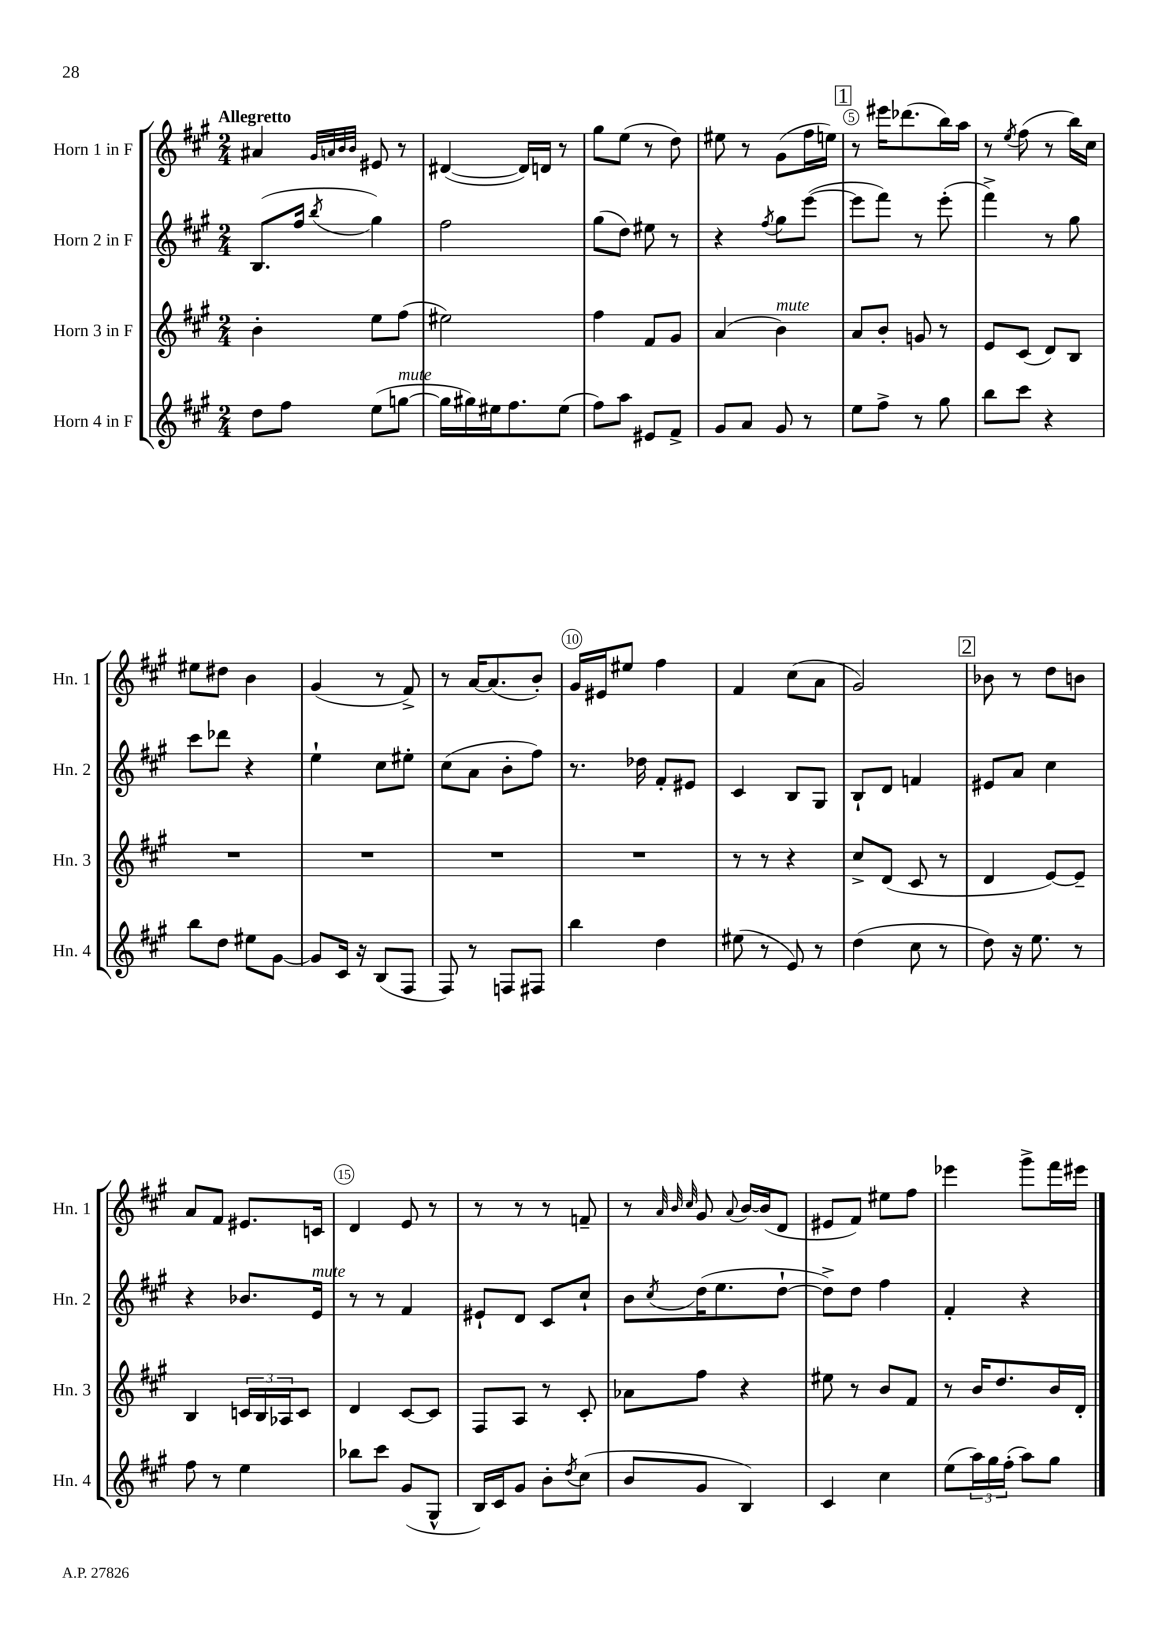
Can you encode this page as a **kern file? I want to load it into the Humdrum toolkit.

**kern	**kern	**kern	**kern
*staff4	*staff3	*staff2	*staff1
*clefG2	*clefG2	*clefG2	*clefG2
*k[f#c#g#]	*k[f#c#g#]	*k[f#c#g#]	*k[f#c#g#]
*M2/4	*M2/4	*M2/4	*M2/4
8dd	4b'	(8.B	4a#
8ff#	.	.	.
.	.	16ff#	.
.	.	.	32qqg#
.	.	.	32qqa
.	.	.	32qqb
.	.	8qbb	32qqb
(8ee	8ee	4gg#)	8e#
[8gg	(8ff#	.	8r
=	=	=	=
16gg]	2ee#)	2ff#	([4d#
16gg#)	.	.	.
16ee#	.	.	.
8.ff#	.	.	.
.	.	.	16d#])
.	.	.	16d
(8ee#	.	.	8r
=	=	=	=
8ff#)	4ff#	(8gg#	8gg#
8aa	.	8dd)	(8ee
8e#	8f#	8ee#	8r
8f#^	8g#	8r	8dd)
=	=	=	=
8g#	(4a	4r	8ee#
8a	.	.	8r
.	.	8qff#	.
8g#	4b)	8gg#	(8g#
8r	.	([8eee	16ff#
.	.	.	16ee)
=	=	=	=
8ee	8a	8eee]	8r
8ff#^	8b'	8fff#)	16eee#
.	.	.	(8.ddd-
8r	8g	8r	.
8gg#	8r	(8eee'	16bb)
.	.	.	16aa
=	=	=	=
8bb	8e	4fff#^)	8r
.	.	.	8qee
8ccc#	(8c#	.	(8ff#
4r	8d)	8r	8r
.	8B	8gg#	16bb)
.	.	.	16cc#
=	=	=	=
8bb	2r	8ccc#	8ee#
8dd	.	8ddd-	8dd#
8ee#	.	4r	4b
[8g#	.	.	.
=	=	=	=
8g#]	2r	4ee`	(4g#
16c#	.	.	.
16r	.	.	.
(8B	.	8cc#	8r
8F#	.	8ee#'	8f#^)
=	=	=	=
8F#)	2r	(8cc#	8r
8r	.	8a	[16a
.	.	.	(8.a]
8F	.	8b'	.
8F#	.	8ff#)	8b')
=	=	=	=
4bb	2r	8.r	16g#
.	.	.	16e#
.	.	.	8ee#
.	.	16dd-	.
4dd	.	8f#'	4ff#
.	.	8e#	.
=	=	=	=
(8ee#	8r	4c#	4f#
8r	8r	.	.
8e)	4r	8B	(8cc#
8r	.	8G#	8a
=	=	=	=
(4dd	8cc#^	8B`	2g#)
.	(8d	8d	.
8cc#	8c#	4f	.
8r	8r	.	.
=	=	=	=
8dd)	4d	8e#	8b-
16r	.	8a	8r
8.ee	.	.	.
.	[8e)	4cc#	8dd
8r	8e~]	.	8b
=	=	=	=
8ff#	4B	4r	8a
8r	.	.	8f#
4ee	24c	8.b-	8.e#
.	24B	.	.
.	24A-	.	.
.	8c	.	.
.	.	16e	16c
=	=	=	=
8bb-	4d	8r	4d
8ccc#	.	8r	.
(8g#	[8c#	4f#	8e
8G#^^	8c#]	.	8r
=	=	=	=
16B)	8F#	8e#`	8r
16c#	.	.	.
8g#	8A	8d	8r
8b'	8r	8c#	8r
8qdd	.	.	.
(8cc#	8c#'	8cc#`	8f~
=	=	=	=
8b	8a-	8b	8r
.	.	.	32qqa
.	.	.	32qqb
.	.	8qcc#	32qqcc#
8g#	8ff#	(16dd	8g#
.	.	8.ee	.
.	.	.	8qqa
4B)	4r	.	[16b
.	.	.	(16b]
.	.	[8dd`	8d
=	=	=	=
4c#	8ee#	8dd^])	8e#
.	8r	8dd	8f#)
4cc#	8b	4ff#	8ee#
.	8f#	.	8ff#
=	=	=	=
(8ee	8r	4f#'	4eee-
24aa)	16b	.	.
24gg#	.	.	.
.	8.dd	.	.
(24ff#'	.	.	.
8aa)	.	4r	8ggg#^
8gg#	16b	.	16fff#
.	16d'	.	16eee#
==	==	==	==
*-	*-	*-	*-
